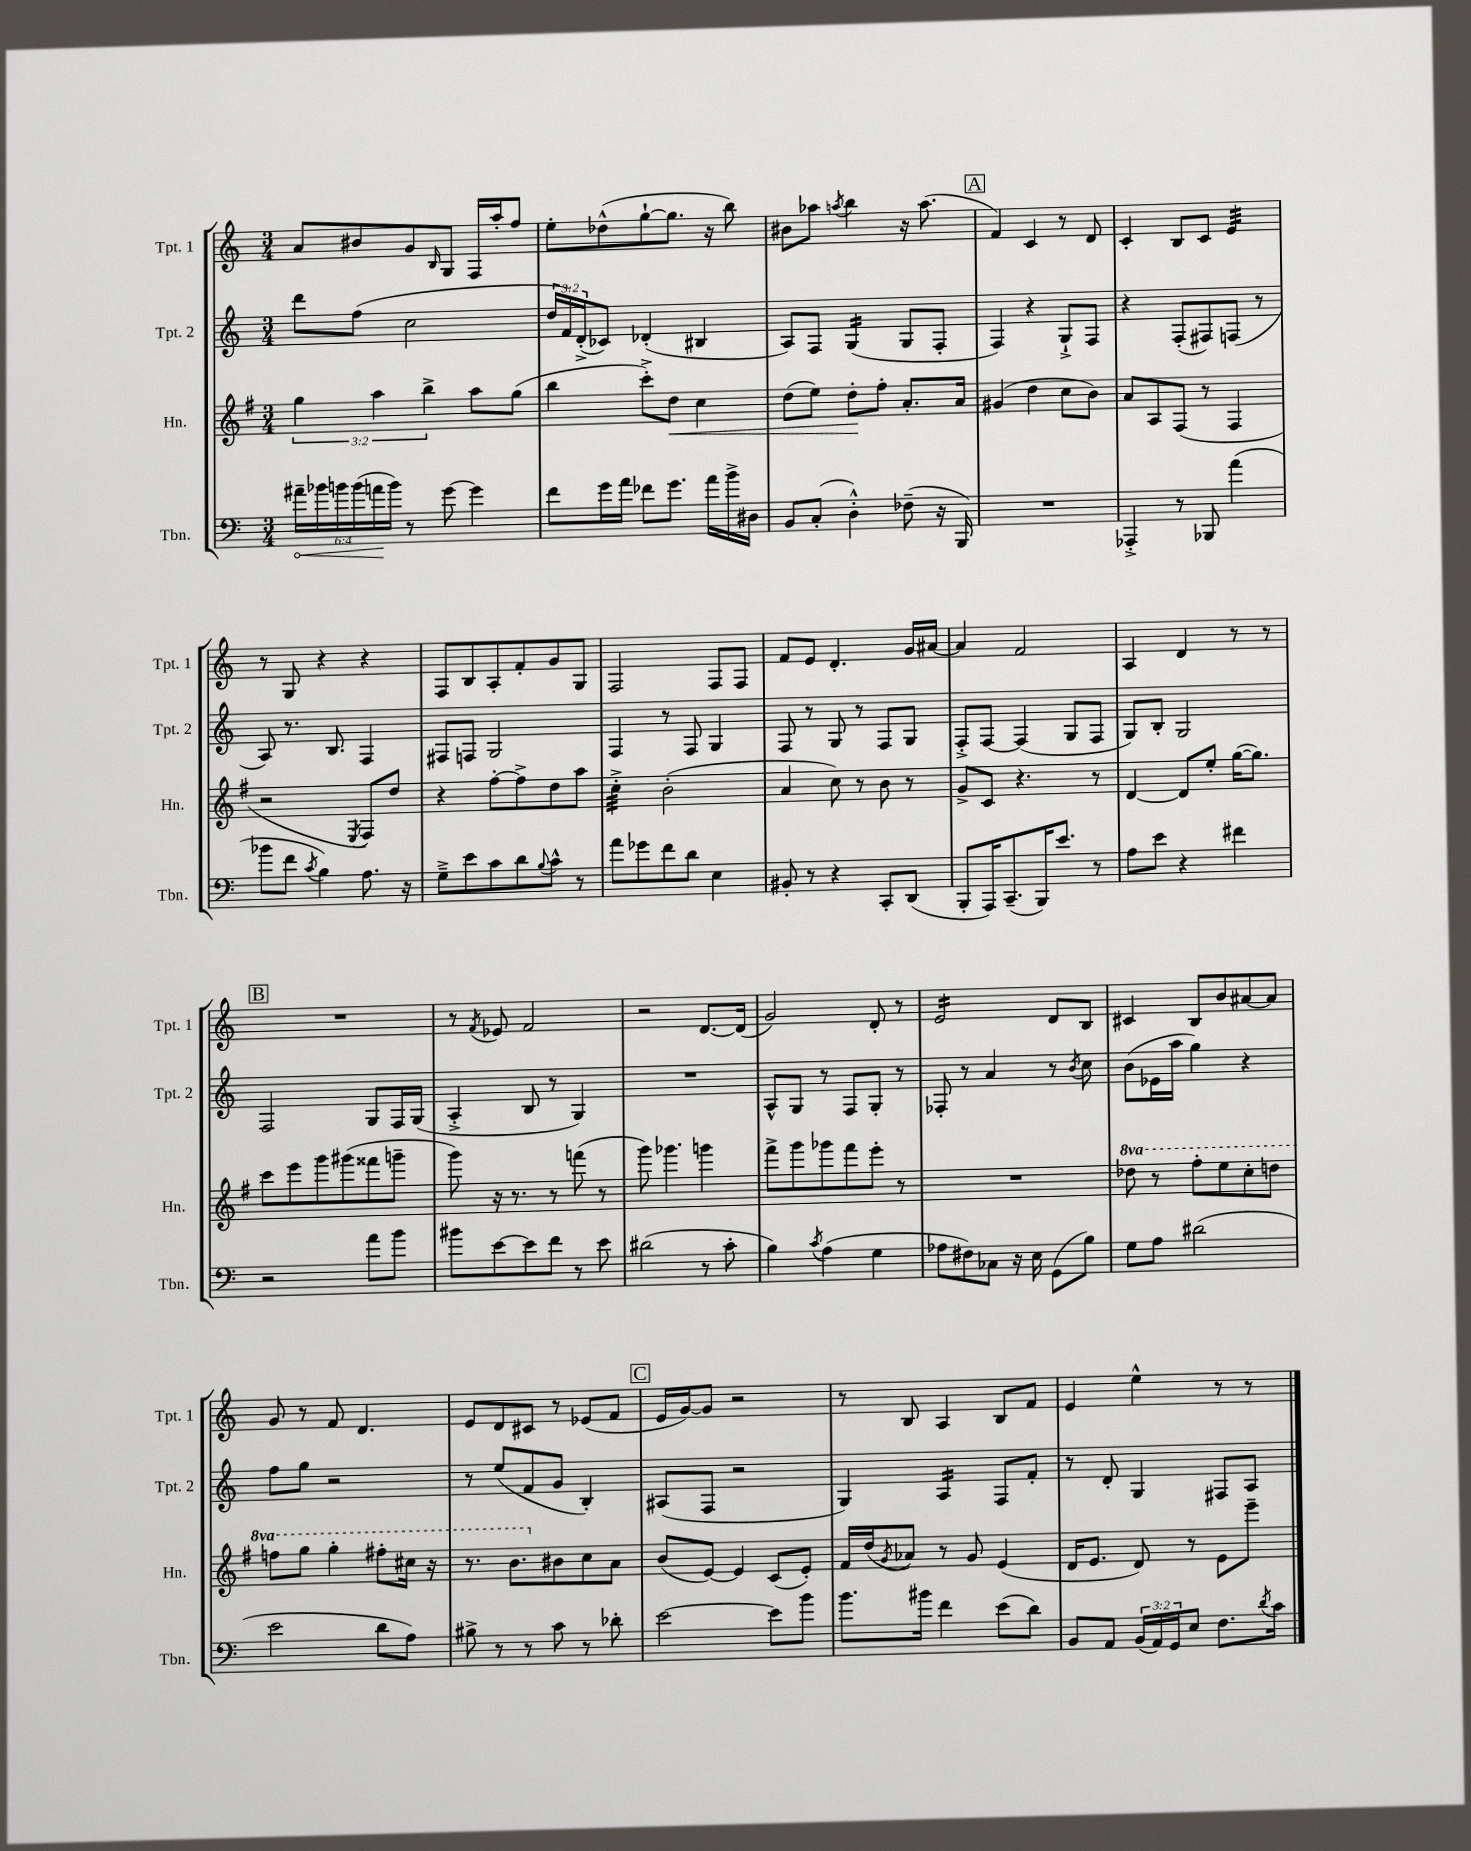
<<
\new StaffGroup <<
\new Staff = "s0" \with { instrumentName = "Tpt. 1" shortInstrumentName = "Tpt. 1" } {
    \clef treble \key c \major \numericTimeSignature \time 3/4
    a'8 bis'8 g'8 \grace { b16 } g8 f16 a''16-. f''8 |
    e''8-. des''8-^( g''8~-! g''8. r16 b''8) |
    bis'8 aes''8 \acciaccatura { a''8 } b''4 r16 a''8.( |
    \mark \markup { \box "A" } f'4) c'4 r8 d'8 |
    c'4-. b8 c'8 e'4:32 |
    r8 g8 r4 r4 |
    f8 b8 a8-. f'8-. g'8 g8 |
    f2 f8 f8 |
    f'8 e'8 d'4.-. g'16 ais'16~ |
    ais'4 f'2 |
    a4 d'4 r8 r8 |
    \mark \markup { \box "B" } R2. |
    r8 \acciaccatura { f'8 } ees'8 f'2 |
    r2 d'8.~ d'16( |
    g'2) d'8-. r8 |
    e'2:16 d'8 b8 |
    cis'4 b8 b'8 ais'8~ ais'8 |
    g'8 r8 f'8 d'4. |
    e'8 d'8 cis'8 r8 ees'8( f'8 |
    \mark \markup { \box "C" } e'16 g'16~) g'8 r2 |
    r8 b8 a4 b8 f'8 |
    e'4 e''4-^ r8 r8 \bar "|." |
}
\new Staff = "s1" \with { instrumentName = "Tpt. 2" shortInstrumentName = "Tpt. 2" } {
    \clef treble \key c \major \numericTimeSignature \time 3/4 \override Staff.TupletNumber.text = #tuplet-number::calc-fraction-text
    d'''8 f''8( c''2 |
    \tuplet 3/2 { d''16 f'16) d'16-.->( } ces'8) des'4-.( bis4 |
    a8) f8 g4:16( g8 f8-. |
    \mark \markup { \box "A" } f4) r4 g8-!-> f8 |
    r4 f8-.( fis8) f8( r8 |
    a8) r8. b8. f4 |
    fis8 f8 g2 |
    f4 r8 f8 g4 |
    f8 r8 g8 r8 f8 g8 |
    f8-.-> f8~ f4( g8 f8 |
    g8) b8-. g2 |
    \mark \markup { \box "B" } f2 g8 f16 g16( |
    a4-.-> b8 r8 g4) |
    R2. |
    a8-^ g8 r8 f8 g8-. r8 |
    fes8-. r8 a'4 r8 \acciaccatura { b'8 } c''8 |
    b'8( ees'16 a''16 g''4) r4 |
    f''8 g''8 r2 |
    r8 e''8( f'8 g'8 b4-.) |
    \mark \markup { \box "C" } ais8( f8 r2 |
    g4) a4:16 f8 f'8-. |
    r8 d'8-. g4 fis8 a8 \bar "|." |
}
\new Staff = "s2" \with { instrumentName = "Hn." shortInstrumentName = "Hn." } {
    \clef treble \key g \major \numericTimeSignature \time 3/4 \override Staff.TupletNumber.text = #tuplet-number::calc-fraction-text \set Staff.ottavationMarkups = #ottavation-simple-ordinals
    \tuplet 3/2 { g''4 a''4 b''4-> } a''8 g''8( |
    b''4 c'''8-.->) d''8\< c''4 |
    d''8( e''8) d''8-.\! fis''8-. a'8.-. a'16 |
    \mark \markup { \box "A" } gis'4( d''4 c''8 b'8) |
    a'8 a8 fis8( r8 fis4 |
    r2 \acciaccatura { e8 } fis8) d''8 |
    r4 fis''8~-. fis''8-> d''8 a''8 |
    c''4:32-.-> b'2-.( |
    a'4 c''8) r8 b'8 r8 |
    g'8-> c'8 r4. r8 |
    d'4~ d'8 e''8-. g''16~( g''8.) |
    \mark \markup { \box "B" } c'''8 e'''8 g'''8 gis'''8( fisis'''8 g'''8-- |
    g'''8) r16 r8. r8 f'''8( r8 |
    g'''8) ges'''4. g'''4 |
    fis'''8-> g'''8 ges'''8 fis'''8 e'''8-. r8 |
    R2. |
    \ottava #1 des'''8 r8 fis'''8-. e'''8 c'''8-. d'''8 |
    f'''8 g'''8 g'''4-. fis'''8-. cis'''16 r16 |
    r8. b''8. \ottava #0 bis'8 c''8 a'8 |
    \mark \markup { \box "C" } b'8( e'8~) e'4 c'8( e'8-.) |
    fis'16 d''16( \acciaccatura { g'8 } aes'8) r8 g'8 e'4( |
    d'16 e'8. d'8) r8 e'8 e'''8-- \bar "|." |
}
\new Staff = "s3" \with { instrumentName = "Tbn." shortInstrumentName = "Tbn." } {
    \clef bass \key c \major \numericTimeSignature \time 3/4 \override Staff.TupletNumber.text = #tuplet-number::calc-fraction-text
    \tuplet 6/4 { \once \override Hairpin.circled-tip = ##t ais'16--\< bes'16 b'16 b'16( a'16\! b'16) } r8 g'8~ g'4 |
    f'8 g'16 a'16 fes'8 g'8. a'16 b'16-> dis16 |
    b,8 c8-.( d4-.-^) fes8--( r16 b,,16) |
    \mark \markup { \box "A" } R2. |
    aes,,4-.-> r8 bes,,8 a'4( |
    bes'8 f'8 \acciaccatura { c'8 } b4) a8. r16 |
    g8---> e'8 c'8 d'8 \appoggiatura { b8 } c'8-^ r8 |
    a'8 ges'8 f'8 d'8 e4 |
    bis,8-. r8 r4 c,8-. d,8( |
    b,,8-. a,,16) c,8.--( b,,16) e'8. r8 |
    a8 e'8 r4 fis'4 |
    \mark \markup { \box "B" } r2 a'8 b'8 |
    bis'8 e'8~ e'8 f'8 r8 e'8 |
    dis'2( r8 c'8-. |
    b4) \acciaccatura { c'8 } a4( g4 |
    aes8 fis8) ces8 r16 e16 g,8( b8) |
    g8 a8 dis'2( |
    e'2 d'8 a8) |
    bis8-> r8 r8 c'8 r8 des'8-. |
    \mark \markup { \box "C" } e'2~ e'8 b'8 |
    b'8. bis'16 f'4 e'8( d'8) |
    b,8 a,8 \tuplet 3/2 { b,16( a,16) g,16 } e8 f8. \acciaccatura { d'8 } c'16 \bar "|." |
}
>>
>>
\layout { \context { \Score \remove "Bar_number_engraver" } }
